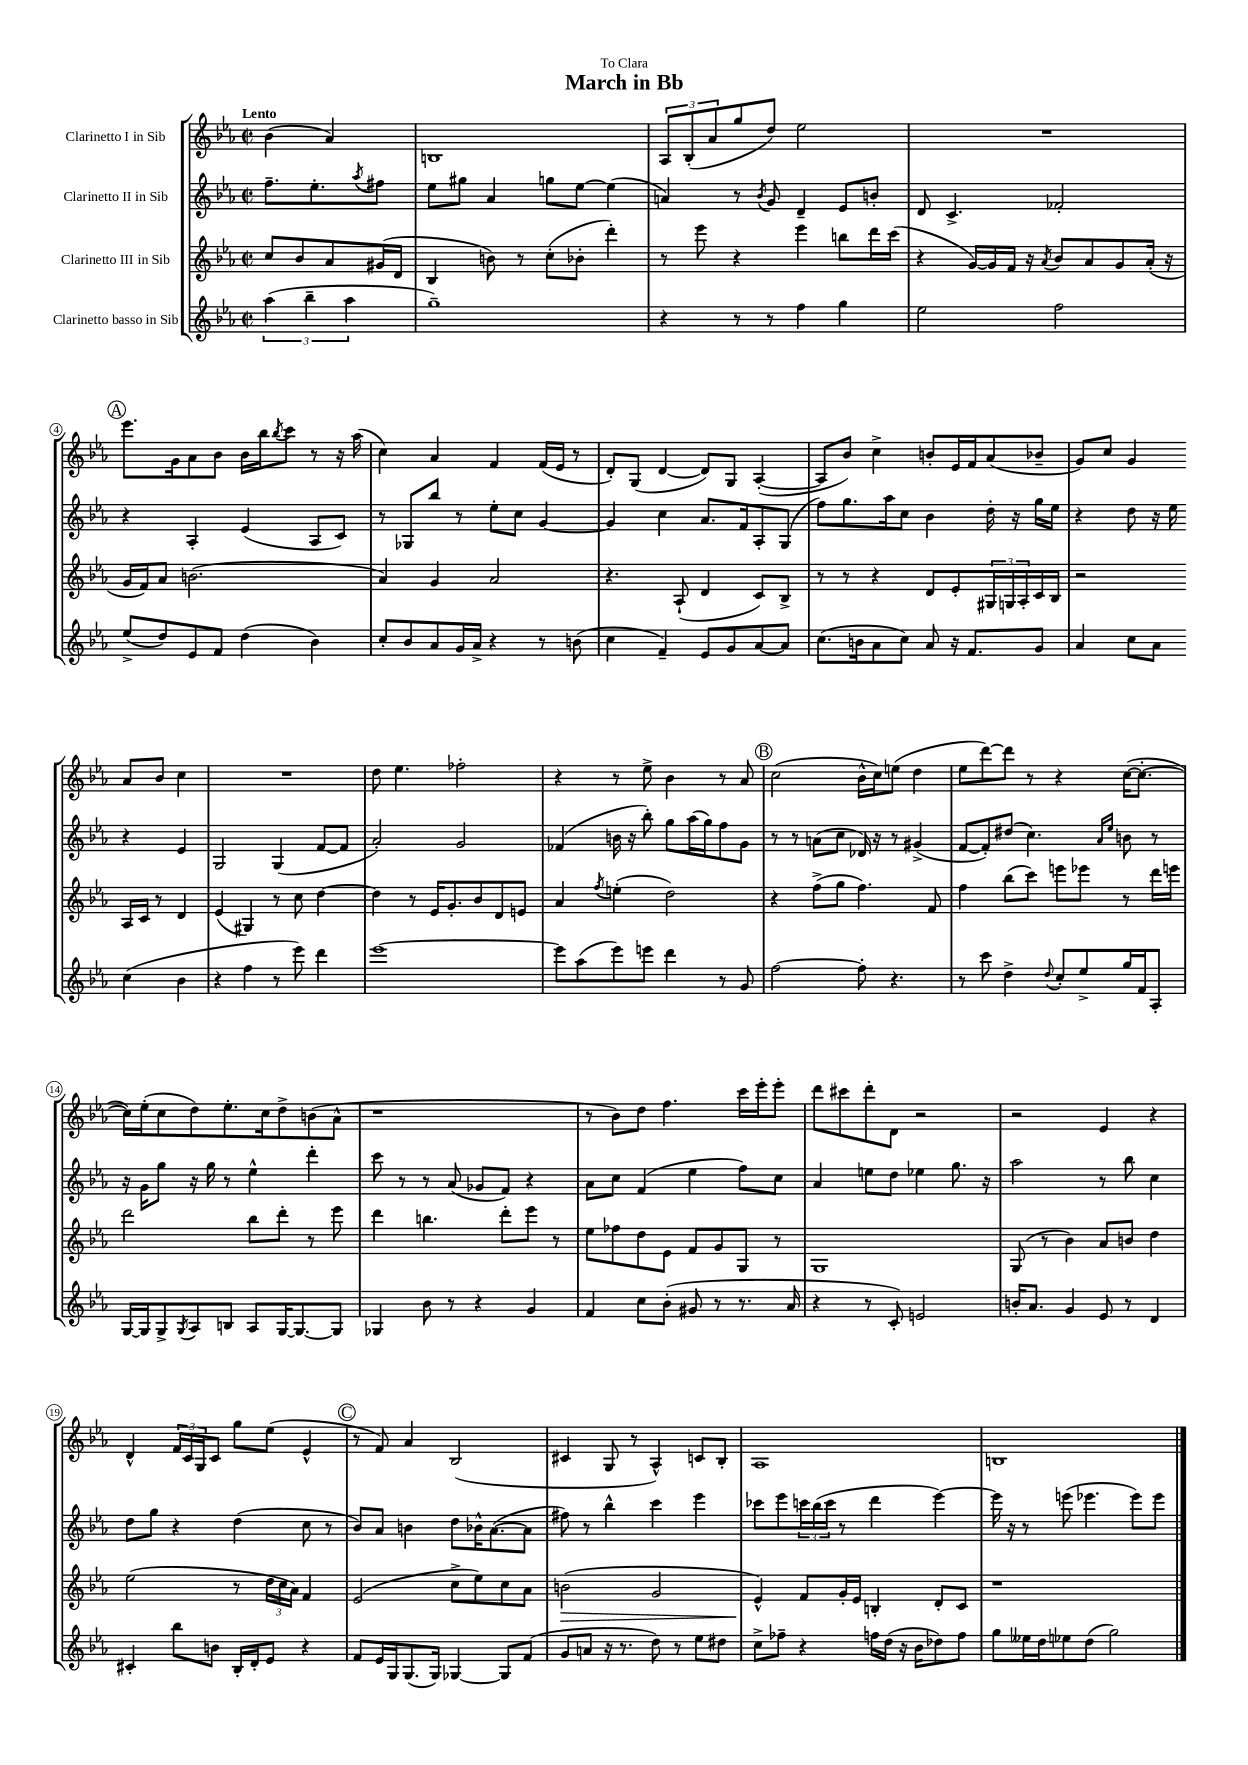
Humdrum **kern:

**kern	**kern	**kern	**kern
*staff4	*staff3	*staff2	*staff1
*clefG2	*clefG2	*clefG2	*clefG2
*k[b-e-a-]	*k[b-e-a-]	*k[b-e-a-]	*k[b-e-a-]
*M2/2	*M2/2	*M2/2	*M2/2
*met(c|)	*met(c|)	*met(c|)	*met(c|)
(6aa-\	8cc/L	8.ff~\L	(4b-\
.	8b-/	.	.
6bb-~\	.	.	.
.	.	8.ee-'\	.
.	8a-/	.	4a-/)
6aa-\	.	.	.
.	.	8qaa-/	.
.	(16g#/L	8ff#\J	.
.	16d/JJ	.	.
=	=	=	=
1gg~)	4B-/	8ee-\L	1B
.	.	8gg#\J	.
.	8b\)	4a-/	.
.	8r	.	.
.	(8cc'\L	8gg\L	.
.	8b-'\J	[8ee-\J	.
.	4ddd'\)	(4ee-\]	.
=	=	=	=
4r	8r	4a/)	12A-/L
.	.	.	(12B-'/
.	8eee-\	.	.
.	.	.	12a-/
8r	4r	8r	8gg/
.	.	8qb-/	.
8r	.	8g/	8dd/J)
4ff\	4eee-\	4d~/	2ee-\
4gg\	8bb\L	8e-/L	.
.	16ddd\L	8b'/J	.
.	(16ccc\JJ	.	.
=	=	=	=
2ee-\	4r	8d/	1r
.	.	4.c^/	.
.	[16g/LL)	.	.
.	16g/]	.	.
.	16f/JJ	.	.
.	16r	.	.
.	8qa-/	.	.
2ff\	8b-/L	2f-'/	.
.	8a-/	.	.
.	8g/	.	.
.	(16a-'/Jk	.	.
.	16r	.	.
=	=	=	=
(8ee-^/L	16g/LL	4r	8.eee-\L
.	16f/J)	.	.
8dd/)	8a-/J	.	.
.	.	.	16g\k
8e-/	(2.b\	4A-'/	8a-\
8f/J	.	.	8b-\J
(4dd\	.	(4e-/	16b-\LL
.	.	.	16bb-\J
.	.	.	8qbb-/
.	.	.	8ccc\J
4b-\)	.	8A-/L	8r
.	.	8c/J)	16r
.	.	.	(16aa-\
=	=	=	=
8cc'/L	4a-/)	8r	4cc\)
8b-/	.	8G-/L	.
8a-/	4g/	8bb-/J	4a-/
16g/L	.	8r	.
16a-^/JJ	.	.	.
4r	2a-/	8ee-'\L	4f/
.	.	8cc\J	.
8r	.	[4g/	(16f/LL
.	.	.	16e-/JJ
(8b\	.	.	8r
=	=	=	=
4cc\	4.r	4g/]	8d'/L)
.	.	.	(8G/J
4f~/)	.	4cc\	[4d/
.	(8A-`/	.	.
8e-/L	4d/	8.a-/L	8d/]L)
8g/	.	.	8G/J
.	.	16f/k	.
[8a-/	8c/L)	8A-'/	([4A-'/
8a-/]J	8B-^/J	(8G/J	.
=	=	=	=
(8.cc\L	8r	8ff\L)	8A-/]L
.	8r	8.gg\	8b-/J)
16b\k	.	.	.
8a-\	4r	.	4cc^\
.	.	16aa-\k	.
8cc\J)	.	8cc\J	.
8a-/	8d/L	4b-\	8b'/L
16r	8e-'/	.	16e-/L
8.f/L	.	.	16f/J
.	24G#/L	16dd'\	(8a-/
.	24G/	.	.
.	.	16r	.
.	24A-'/	.	.
8g/J	16c/	16gg\LL	8b-~/J
.	16B-/JJ	16ee-\JJ	.
=	=	=	=
4a-/	2r	4r	8g/L)
.	.	.	8cc/J
8cc\L	.	8dd\	4g/
8a-\J	.	16r	.
.	.	16ee-\	.
(4cc\	16A-/LL	4r	8a-/L
.	16c/JJ	.	.
.	8r	.	8b-/J
4b-\	4d/	4e-/	4cc\
=	=	=	=
4r	(4e-/	2G/	1r
4ff\	4G#/)	.	.
8r	8r	(4G/	.
8eee-\)	8cc\	.	.
4ddd\	[4dd\	[8f/L	.
.	.	8f/]J	.
=	=	=	=
[1eee-	4dd\]	2a-'/)	8dd\
.	.	.	4.ee-\
.	8r	.	.
.	16e-/LK	.	.
.	8.g'/	.	.
.	.	2g/	2ff-'\
.	8b-/	.	.
.	8d/	.	.
.	8e/J	.	.
=	=	=	=
8eee-\]L	4a-/	(4f-/	4r
(8aa-\	.	.	.
.	8qff/	.	.
8eee-\)	(4ee'\	16b\	8r
.	.	16r	.
8eee\J	.	8bb-'\)	8ee-^\
4ddd\	2dd\)	8gg\L	4b-\
.	.	(16aa-\L	.
.	.	16gg\J)	.
8r	.	8ff\	8r
8g/	.	8g\J	8a-/
=	=	=	=
[2ff\	4r	8r	(2cc\
.	.	8r	.
.	(8ff^\L	(8a\L	.
.	8gg\J	8cc\J	.
8ff'\]	4.ff\)	16d-/)	16b-^^\LL
.	.	16r	16cc\J)
4.r	.	8r	(8ee\J
.	.	(4g#^/	4dd\
.	8f/	.	.
=	=	=	=
8r	4ff\	[8f/L	8ee-\L
8ccc\	.	8f'/])	[8ddd\)
4dd^\	(8bb-\L	(8dd#/J	8ddd\]J
.	8ccc\J)	4.cc\)	8r
8qqdd/	.	.	.
8cc'/L	8eee\L	.	4r
8ee-^/	8eee-\J	.	.
.	.	16qqa-/LL	.
.	.	16qqee-/JJ	.
16gg/L	8r	8b\	([16cc\LK
16f/J	.	.	8.cc'\_J
8A-'/J	16ddd\LL	8r	.
.	16eee\JJ	.	.
=	=	=	=
[16G/LL	2ddd\	16r	16cc\]LL)
16G/]J	.	16g\LK	(16ee-'\J
8G^/	.	8gg\J	8cc\
8qG/	.	.	.
8A-/	.	16r	8dd\)
.	.	16gg\	.
8B/J	.	8r	8.ee-'\
8A-/L	8bb-\L	4ee-^^\	.
.	.	.	16cc\k
[16G/K	8ddd'\J	.	8dd^\
8.G/_	.	.	.
.	8r	4ddd'\	(8b\
8G/]J	8eee-\	.	8a-^^\J
=	=	=	=
4G-/	4ddd\	8ccc\	1r
.	.	8r	.
8b-\	4.bb\	8r	.
8r	.	(8a-/	.
4r	.	8g-/L	.
.	8ddd'\L	8f/J)	.
4g/	8eee-\J	4r	.
.	8r	.	.
=	=	=	=
4f/	8ee-\L	8a-\L	8r
.	8ff-\	8cc\J	8b-\L)
8cc\L	8dd\	(4f/	8dd\J
(8b-'\J	8e-\J	.	4.ff\
8g#/	8f/L	4ee-\	.
8r	8g/	.	.
8.r	8G/J	8ff\L)	16ccc\LL
.	.	.	16eee-'\J
.	8r	8cc\J	8eee-'\J
16a-/	.	.	.
=	=	=	=
4r	1G	4a-/	8ddd\L
.	.	.	8ccc#\
8r	.	8ee\L	8ddd'\
8c'/)	.	8dd\J	8d\J
2e/	.	4ee-\	2r
.	.	8.gg\	.
.	.	16r	.
=	=	=	=
16b'/LK	(8G/	2aa-\	2r
8.a-/J	.	.	.
.	8r	.	.
4g/	4b-\)	.	.
8e-/	8a-/L	8r	4e-/
8r	8b/J	8bb-\	.
4d/	4dd\	4cc\	4r
=	=	=	=
4c#'/	(2ee-\	8dd\L	4d^^/
.	.	8gg\J	.
8bb-\L	.	4r	24f/LL
.	.	.	24c/
.	.	.	24G/J
8b\J	.	.	8c/J
16B-'/LL	8r	(4dd\	8gg\L
16d'/J	.	.	.
8e-/J	24dd\LL	.	(8ee-\J
.	24cc\	.	.
.	24a-\JJ)	.	.
4r	4f/	8cc\	4e-^^/
.	.	8r	.
=	=	=	=
8f/L	(2e-/	8b-/L)	8r
16e-/L	.	8a-/J	8f/)
16G/J	.	.	.
(8.G/	.	4b\	4a-/
16G/Jk)	.	.	.
[4G-/	8cc^\L	8dd\L	(2B-/
.	8ee-\)	16b-^^\K	.
.	.	([8.a-\	.
8G-/]L	8cc\	.	.
(8f/J	8a-\J	8a-\]J	.
=	=	=	=
8g/L	(2b\	8ff#\)	4c#/
8a/J	.	8r	.
16r	.	4bb-^^\	8G/
8.r	.	.	.
.	.	.	8r
8dd\)	2g/	4ccc\	4A-^^/)
8r	.	.	.
8ee-\L	.	4eee-\	8c/L
8dd#\J	.	.	8B-'/J
=	=	=	=
8cc^\L	4e-^^/)	8ccc-\L	1A-
8ff-~\J	.	8eee-\	.
4r	8f/L	24ccc\L	.
.	.	(24bb-\	.
.	.	24ccc\JJ	.
.	16g'/L	8r	.
.	16e-/JJ	.	.
16ff\LL	4B'/	4ddd\	.
(16dd\JJ	.	.	.
16r	.	.	.
16b-\LK	.	.	.
8dd-\)	8d'/L	[4eee-\)	.
8ff\J	8c/J	.	.
=	=	=	=
8gg\L	1r	16eee-\]	1B
.	.	16r	.
16ee--\L	.	8r	.
16dd\J	.	.	.
8ee-\	.	(8eee\	.
(8dd\J	.	4.eee-\	.
2gg\)	.	.	.
.	.	8eee-\L)	.
.	.	8eee-\J	.
==	==	==	==
*-	*-	*-	*-
